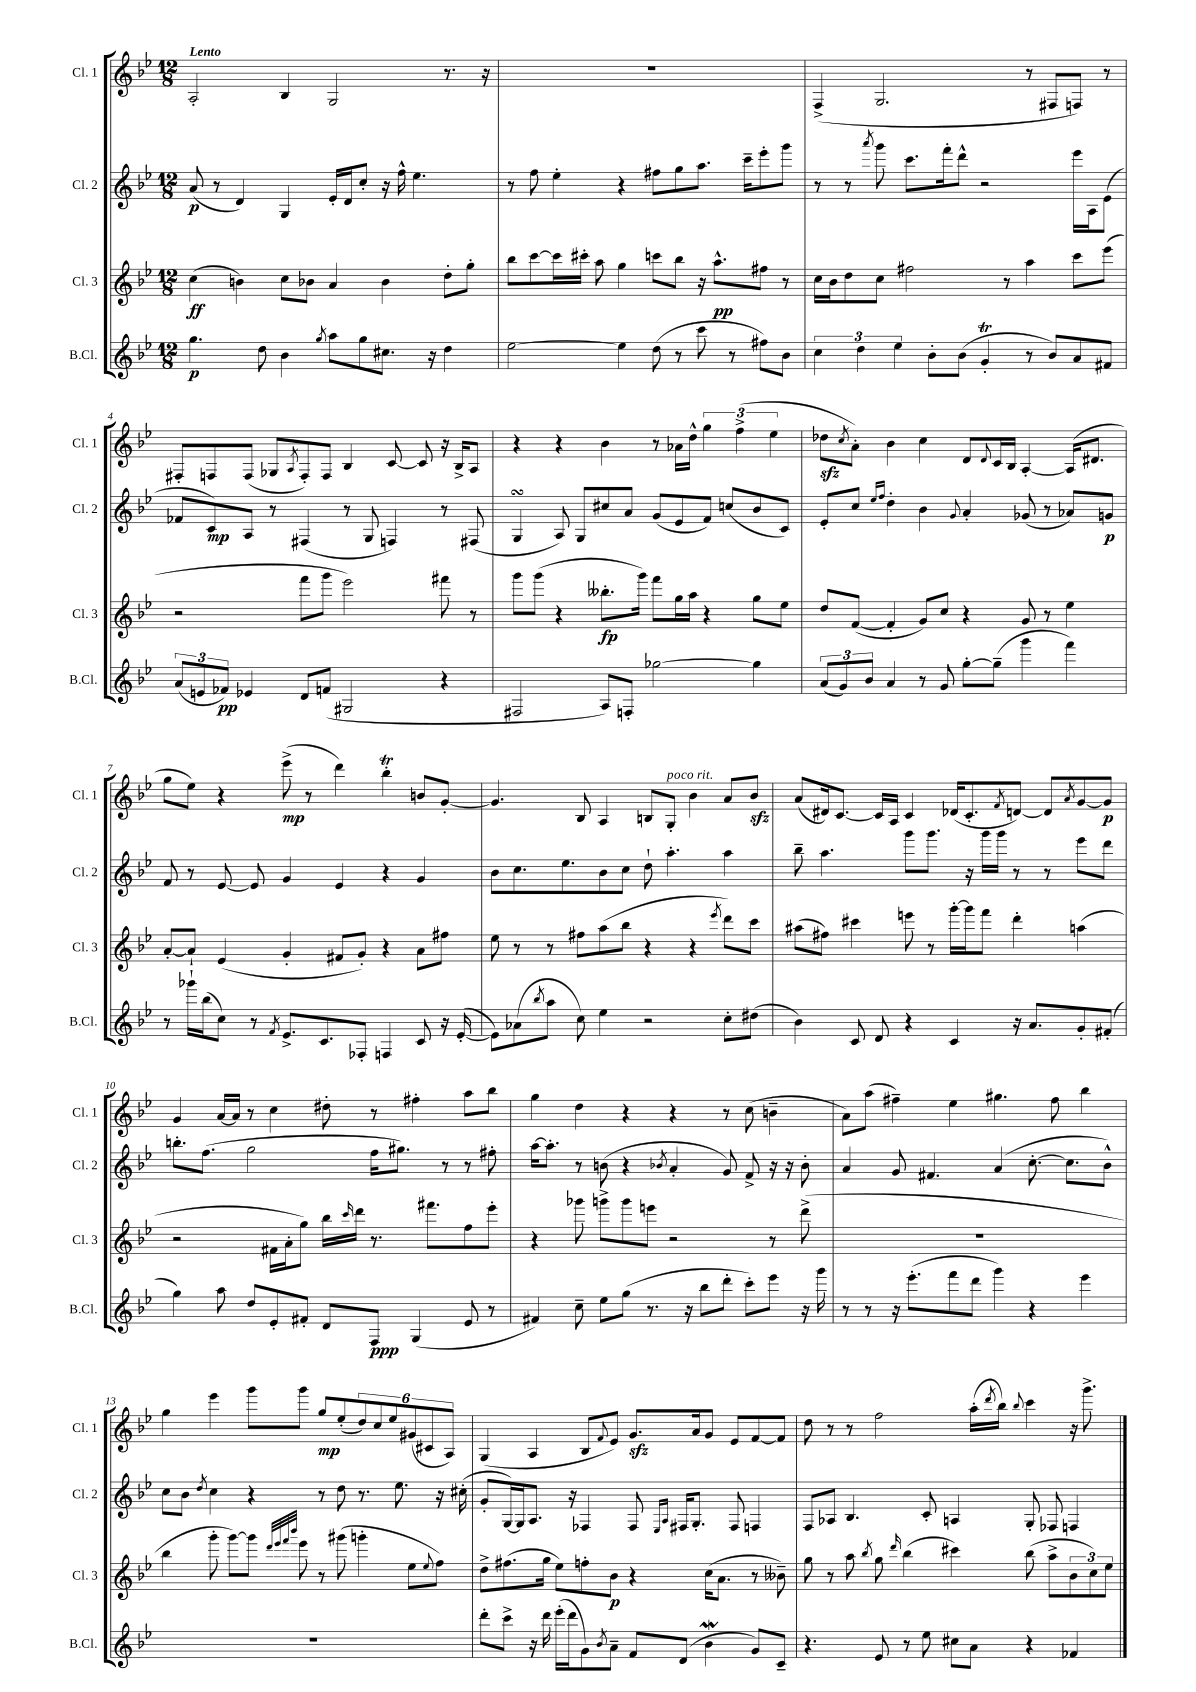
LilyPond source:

<<
\new StaffGroup <<
\new Staff = "s0" \with { instrumentName = "Cl. 1" shortInstrumentName = "Cl. 1" } {
    \clef treble \key bes \major \numericTimeSignature \time 12/8 \tempo "Lento"
    a2-. bes4 g2 r8. r16 |
    R1. |
    f4->( g2. r8 fis8 f8) r8 |
    fis8-. f8 f8( ges8 \acciaccatura { a8 } f8-.) f8 bes4 c'8~ c'8 r16 bes16-> a8 |
    r4 r4 bes'4 r8 aes'16 d''16-^ \tuplet 3/2 { g''4 f''4->( ees''4 } |
    des''8\sfz \acciaccatura { c''8 } a'8-.) bes'4 c''4 d'8 \appoggiatura { d'8 } c'16 bes16 a4~-. a16( dis'8. |
    g''8 ees''8) r4 ees'''8->\mp( r8 d'''4) bes''4-.\trill b'8 g'8~-. |
    g'4. bes8 a4 b8 g8-.^\markup { \italic "poco rit." } bes'4 a'8 bes'8\sfz |
    a'8( dis'16) c'8.~ c'16 a16 c'4 des'16( c'8.-. \acciaccatura { f'8 } d'8~) d'8 \acciaccatura { a'8 } g'8~ g'8\p |
    g'4 a'16~ a'16 r8 c''4 dis''8-. r8 fis''4-. a''8 bes''8 |
    g''4 d''4 r4 r4 r8 c''8( b'4-- |
    a'8) a''8( fis''4--) ees''4 gis''4. fis''8 bes''4 |
    g''4 ees'''4 g'''8 g'''8 g''8\mp ees''8-.( \tuplet 6/4 { d''8) c''8 ees''8 gis'8( cis'8 a8) } |
    g4( a4 bes8 \appoggiatura { f'8 } ees'8) g'8.\sfz a'16 g'8 ees'8 f'8~ f'8 |
    d''8 r8 r8 f''2 a''16-.( \acciaccatura { d'''8 } bes''16) \appoggiatura { bes''8 } c'''4 r16 g'''8.-> \bar "|." |
}
\new Staff = "s1" \with { instrumentName = "Cl. 2" shortInstrumentName = "Cl. 2" } {
    \clef treble \key bes \major \numericTimeSignature \time 12/8
    a'8\p( r8 d'4) g4 ees'16-. d'16 c''8-. r16 f''16-^ ees''4. |
    r8 f''8 ees''4-. r4 fis''8 g''8 a''8. c'''16-- ees'''8-. g'''8 |
    r8 r8 \acciaccatura { a'''8 } g'''8 c'''8. f'''16-. d'''8-^ r2 ees'''16 a16 ees'8( |
    fes'8 c'8\mp) a8 r8 fis4( r8 g8 f4) r8 fis8( |
    g4\turn a8) g8 cis''8 a'8 g'8( ees'8 f'8) c''8( bes'8 c'8) |
    ees'8-. c''8 \grace { ees''16 f''16 } d''4-. bes'4 \appoggiatura { g'8 } a'4-. ges'8( r8 aes'8) g'8\p |
    f'8 r8 ees'8~ ees'8 g'4 ees'4 r4 g'4 |
    bes'8 c''8. ees''8. bes'8 c''8 d''8-! a''4.-. a''4 |
    bes''8-- a''4. g'''8 g'''8. r16 g'''16 g'''16 r8 r8 ees'''8 d'''8 |
    b''8.-. f''8.( g''2 f''16 gis''8.) r8 r8 fis''8-. |
    a''16~ a''8.-. r8 b'8( r4 \acciaccatura { bes'8 } a'4-. g'8) f'8-> r16 r16 bes'8-. |
    a'4 g'8 fis'4. a'4( c''8.~-. c''8. bes'8-^) |
    c''8 bes'8 \acciaccatura { d''8 } c''4 r4 r8 d''8 r8. ees''8. r16 cis''16-.( |
    g'8-. g16~) g16 a8. r16 fes4 fes8 \grace { ees16 a16 } fis16 g8.-. fis8 f4 |
    f8 aes8 bes4. c'8-. a4 g8-. fes8 f4 \bar "|." |
}
\new Staff = "s2" \with { instrumentName = "Cl. 3" shortInstrumentName = "Cl. 3" } {
    \clef treble \key bes \major \numericTimeSignature \time 12/8
    c''4\ff( b'4) c''8 bes'8 a'4 bes'4 d''8-. g''8-. |
    bes''8 c'''8~ c'''16 cis'''16-. a''8 g''4 c'''8 bes''8 r16 a''8.-^\pp fis''8 r8 |
    c''16 bes'16 d''8 c''8 fis''2 r8 a''4 c'''8 ees'''8( |
    r2 f'''8 g'''8 ees'''2) fis'''8 r8 |
    g'''8 g'''8( r4 beses''8.-.\fp g'''16) f'''8 g''16 a''16 r4 g''8 ees''8 |
    d''8 f'8~( f'4-. g'8) c''8 r4 g'8 r8 ees''4 |
    a'8~-. a'8-! ees'4( g'4-. fis'8 g'8-.) r4 a'8 fis''8 |
    ees''8 r8 r8 fis''8 a''8( bes''8 r4 r4 \acciaccatura { ees'''8 } d'''8) c'''8 |
    ais''8( fis''8) cis'''4 e'''8 r8 g'''16~-. g'''16 f'''8 d'''4-. a''4( |
    r2 fis'16 a'16-. g''8) bes''16 \grace { c'''16 } d'''16 r8. fis'''8. f''8 ees'''8-. |
    r4 ges'''8 g'''8-> g'''8 e'''8 r2 r8 d'''8->( |
    R1. |
    bes''4 g'''8-. g'''8~) g'''8 \grace { d'''32 ees'''32 f'''32 bes'''32 } ees'''8 r8 gis'''8( g'''4-. ees''8 \appoggiatura { ees''8 } f''8) |
    d''8-> fis''8.( g''16 ees''8) f''8-. bes'8\p r4 c''16( a'8. r8 beses'8--) |
    g''8 r8 a''8 \acciaccatura { bes''8 } g''8 \grace { d'''16 } bes''4( cis'''4) bes''8( a''8-> \tuplet 3/2 { bes'8 c''8) ees''8 } \bar "|." |
}
\new Staff = "s3" \with { instrumentName = "B.Cl." shortInstrumentName = "B.Cl." } {
    \clef treble \key bes \major \numericTimeSignature \time 12/8
    g''4.\p d''8 bes'4 \acciaccatura { g''8 } a''8 g''8 cis''8. r16 d''4 |
    ees''2~ ees''4 d''8( r8 c'''8 r8 fis''8) bes'8 |
    \tuplet 3/2 { c''4 d''4 ees''4 } bes'8-. bes'8( g'4-.\trill r8 bes'8) a'8 fis'8 |
    \tuplet 3/2 { a'8( e'8 fes'8\pp) } ees'4 d'8 f'8( gis2 r4 |
    fis2 a8) f8-. ges''2~ ges''4 |
    \tuplet 3/2 { a'8( g'8) bes'8 } a'4 r8 g'8 g''8~-. g''8--( g'''4 f'''4) |
    r8 ges'''16-! bes''16( c''8) r8 \acciaccatura { f'8 } ees'8.-> c'8. fes8-. f4 c'8 r16 ees'16~-.( |
    ees'8) aes'8( \acciaccatura { bes''8 } a''8 c''8) ees''4 r2 c''8-. dis''8( |
    bes'4) c'8 d'8 r4 c'4 r16 a'8. g'8-. fis'8-.( |
    g''4) a''8 d''8 ees'8-. fis'8-. d'8 f8\ppp g4( ees'8 r8 |
    fis'4) c''8-- ees''8 g''8( r8. r16 bes''8 d'''8-. c'''8-.) ees'''8 r16 g'''16 |
    r8 r8 r16 ees'''8.-.( f'''8 d'''8 g'''4) r4 ees'''4 |
    R1. |
    d'''8-. c'''8-> r16 d'''16 ees'''16-.( d'''16 g'8) \acciaccatura { bes'8 } a'8-- f'8 d'8( bes'4\mordent g'8) c'8-- |
    r4. ees'8 r8 ees''8 cis''8 a'8 r4 fes'4 \bar "|." |
}
>>
>>
